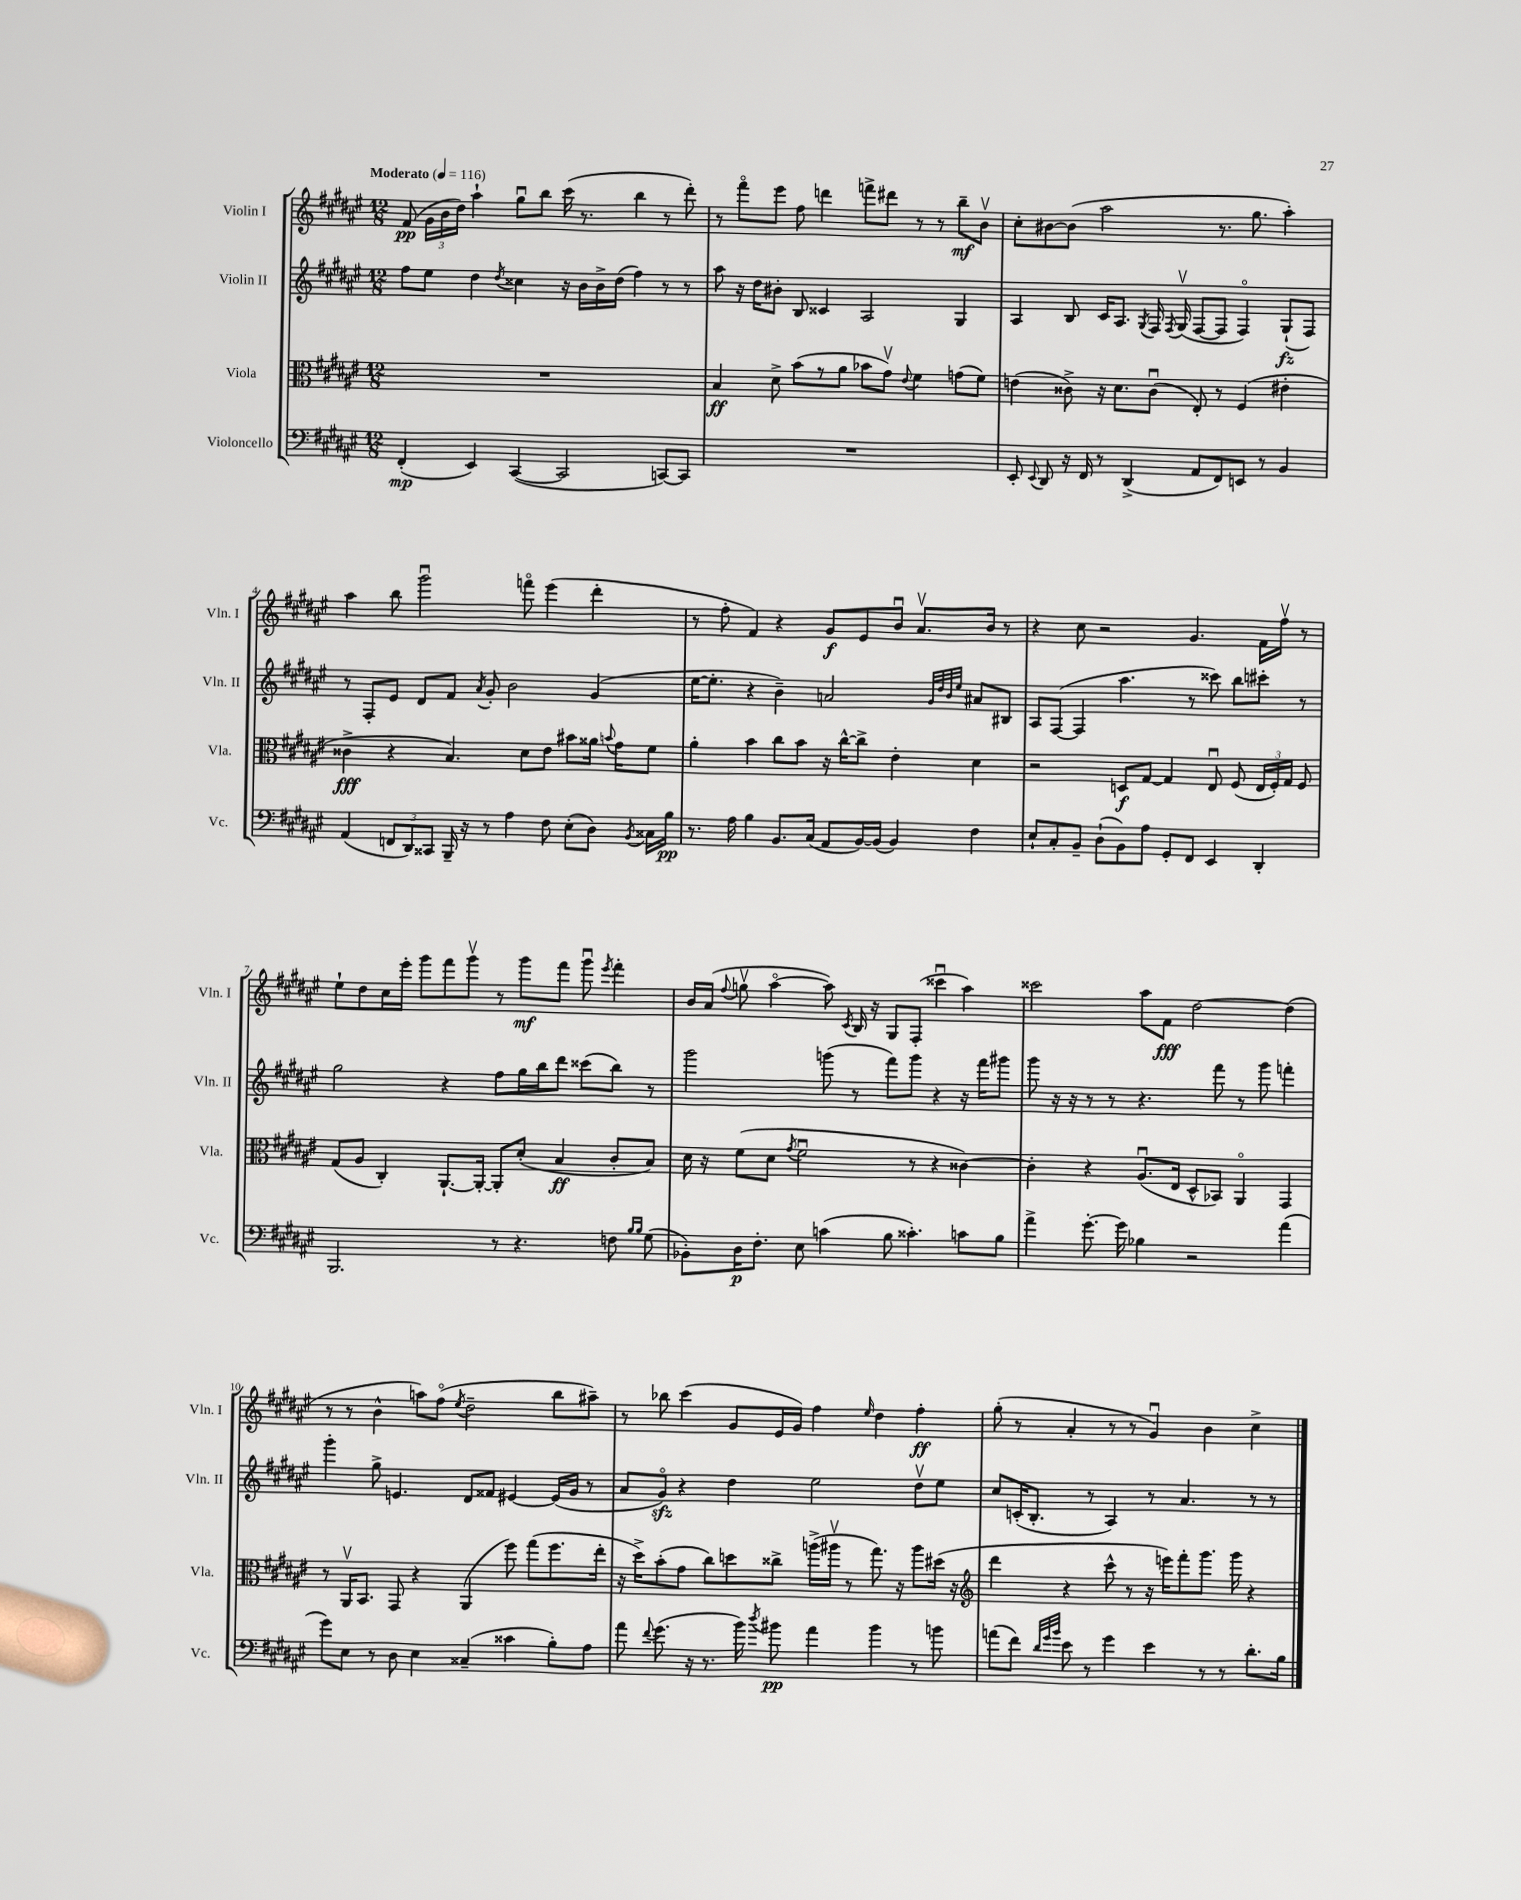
<<
\new StaffGroup <<
\new Staff = "s0" \with { instrumentName = "Violin I" shortInstrumentName = "Vln. I" } {
    \clef treble \key fis \major \numericTimeSignature \time 12/8 \tempo "Moderato" 4 = 116
    \autoBeamOff fis'8\pp( \tuplet 3/2 { gis'16[ b'16 dis''16]) } ais''4-! gis''8[\downbow b''8] cis'''16( r8. b''4 r8 dis'''8-.) |
    r8 fis'''8[\flageolet eis'''8] fis''8 d'''4 f'''8[-> dis'''8] r8 r8 b''8[--\mf b'8]\upbow |
    cis''8[-. bis'8~ bis'8]( ais''2 r8. gis''8. ais''4-.) |
    ais''4 b''8 gis'''2\downbow f'''8\flageolet eis'''4( dis'''4-. |
    r8 fis''8-. fis'4) r4 gis'8[\f eis'8 b'8]\downbow ais'8.[\upbow b'16] r8 |
    r4 cis''8 r2 gis'4. fis'16[ fis''16]\upbow r8 |
    eis''8[-! dis''8 cis''16 eis'''16]-. gis'''8[ fis'''8 gis'''8]\upbow r8 gis'''8[\mf fis'''8] gis'''8\downbow \acciaccatura { eis'''8 } fis'''4-. |
    b'16[ ais'16]( \appoggiatura { fis''8 } g''8\upbow ais''4~\flageolet ais''8) \acciaccatura { cis'8 } b16 r16 gis8[ fis8]-.( cisis'''4\downbow ais''4) |
    cisis'''2 ais''8[ fis'8]\fff dis''2~ dis''4( |
    r8 r8 b'4-^ a''8[) fis''8]\flageolet( \acciaccatura { eis''8 } dis''2-- b''8[ ais''8]--) |
    r8 bes''8 cis'''4( gis'8[ eis'16 gis'16]) fis''4 \grace { eis''16 } dis''4 fis''4-.\ff |
    gis''8-.( r8 ais'4-. r8 r8 gis'4\downbow) b'4 cis''4-> \bar "|." |
}
\new Staff = "s1" \with { instrumentName = "Violin II" shortInstrumentName = "Vln. II" } {
    \clef treble \key fis \major \numericTimeSignature \time 12/8
    \autoBeamOff fis''8[ eis''8] dis''4 \acciaccatura { dis''8 } cisis''4 r16 b'16[ b'16-> dis''16]( fis''4) r8 r8 |
    ais''8 r16 dis''16[ bis'8]-. b8 cisis'4 ais2 gis4 |
    ais4 b8 cis'16[ ais8.] \acciaccatura { gis8 } fis16 \acciaccatura { fis8 } gis16\upbow( fis8[~ fis8] fis4\flageolet) gis8[-!\fz( fis8]) |
    r8 fis8[-. eis'8] dis'8[ fis'8] \acciaccatura { ais'8 } gis'8-. b'2 gis'4( |
    eis''16[~ eis''8.]-. r4 b'4--) a'2 \grace { gis'32[ dis''32 b'32 eis''32] } ais'8[ bis8] |
    ais8[ fis8]~( fis4 ais''4. r8 cisis'''8) b''8[ cis'''8]-. r8 |
    gis''2 r4 fis''8[ gis''16 b''16 dis'''8] cisis'''8[( b''8]) r8 |
    gis'''2 g'''8( r8 fis'''8[) g'''8] r4 r16 fis'''16[ gis'''8] |
    gis'''8 r16 r16 r8 r8 r4. fis'''8 r8 gis'''8 f'''4-. |
    gis'''4-. gis''8-> e'4. dis'8[ fisis'8] eis'4~ eis'16[( gis'16] r8 |
    ais'8[ gis'8]\flageolet\sfz) r4 dis''4 eis''2 dis''8[\upbow eis''8] |
    cis''8[ c'16-.( b8.]-. r8 ais4) r8 ais'4. r8 r8 \bar "|." |
}
\new Staff = "s2" \with { instrumentName = "Viola" shortInstrumentName = "Vla." } {
    \clef alto \key fis \major \numericTimeSignature \time 12/8
    \autoBeamOff R1. |
    b4\ff dis'8-> b'8[( r8 ais'8] bes'8[ gis'8]\upbow) \appoggiatura { eis'8 } fis'4 g'8[( fis'8]) |
    e'4( cisis'8->) r16 dis'8.[ cisis'8]\downbow( eis8-.) r8 fis4( eis'4-. |
    cisis'4->\fff r4 b4.) dis'8[ eis'8] bis'8[ aisis'16] \appoggiatura { b'8 } gis'16[ fis'8] |
    ais'4-. b'4 cis''8[ b'8] r16 cis''16[~-^ cis''8]-> eis'4-. dis'4 |
    r2 d8[\f gis8]~ gis4 eis8\downbow fis8( \tuplet 3/2 { eis16[ fis16-.) gis16] } fis8 |
    gis8[( ais8] cis4-.) ais,8.[~-! ais,16]~-. ais,8[-. dis'8]-.( b4\ff cis'8[-. b8]) |
    dis'16 r16 fis'8[( dis'8] \acciaccatura { gis'8 } fis'2\downbow r8 r4 cisis'4~) |
    cisis'4-. r4 ais8.[\downbow( eis16] dis8[-^ bes,8]) ais,4\flageolet gis,4 |
    r8 ais,16[\upbow b,8.] gis,8 r4 ais,4( fis''8) gis''8[( fis''8. eis''16]-. |
    r16 dis''16[->) b'8-.( gis'8] cis''8[) d''8 cisis''8]-> a''16[->( ais''16]\upbow r8 gis''8.) r16 ais''8[ dis''16]( r16 |
    \clef treble dis'''4 r4 cis'''8-^ r8 r16 e'''16[) fis'''8-. gis'''8.] gis'''16 r4 \bar "|." |
}
\new Staff = "s3" \with { instrumentName = "Violoncello" shortInstrumentName = "Vc." } {
    \clef bass \key fis \major \numericTimeSignature \time 12/8
    \autoBeamOff fis,4-.\mp( eis,4) cis,4~( cis,2 c,8[~) c,8] |
    R1. |
    eis,8-. \appoggiatura { eis,8 } dis,8 r16 fis,16 r8 dis,4->( ais,8[ fis,8) e,8] r8 b,4 |
    ais,4( \tuplet 3/2 { f,8[ dis,8) cisis,8] } b,,16-- r16 r8 ais4 fis8 eis8[-.( dis8]) \acciaccatura { b,8 } cisis16[ b16]\pp |
    r8. ais16 b4 b,8.[ cis16]( ais,8[ b,16~) b,16]( b,4) fis4 |
    eis8[-! cis8-. b,8]-- dis8[-!( b,8) ais8] gis,8[-. fis,8] eis,4 dis,4-. |
    b,,2. r8 r4. f8 \grace { b16[ b16] } gis8( |
    bes,8[-.) dis16\p fis8.]-. eis8 c'4( b8 cisis'4.-.) c'8[ b8] |
    ais'4-> gis'8.~-. gis'16 bes4 r2 ais'4( |
    gis'8[) eis8] r8 dis8 eis4 cisis4--( cisis'4 b8[-.) ais8] |
    ais'8 \appoggiatura { fis'8 } gis'8.( r16 r8. b'16) \acciaccatura { dis''8 } bis'8\pp ais'4 bis'4 r8 b'8 |
    a'8[( fis'8]) \grace { dis'32[ gis'32 b'32] } eis'8 r8 gis'4 eis'4 r8 r8 dis'8.[-. b16] \bar "|." |
}
>>
>>
